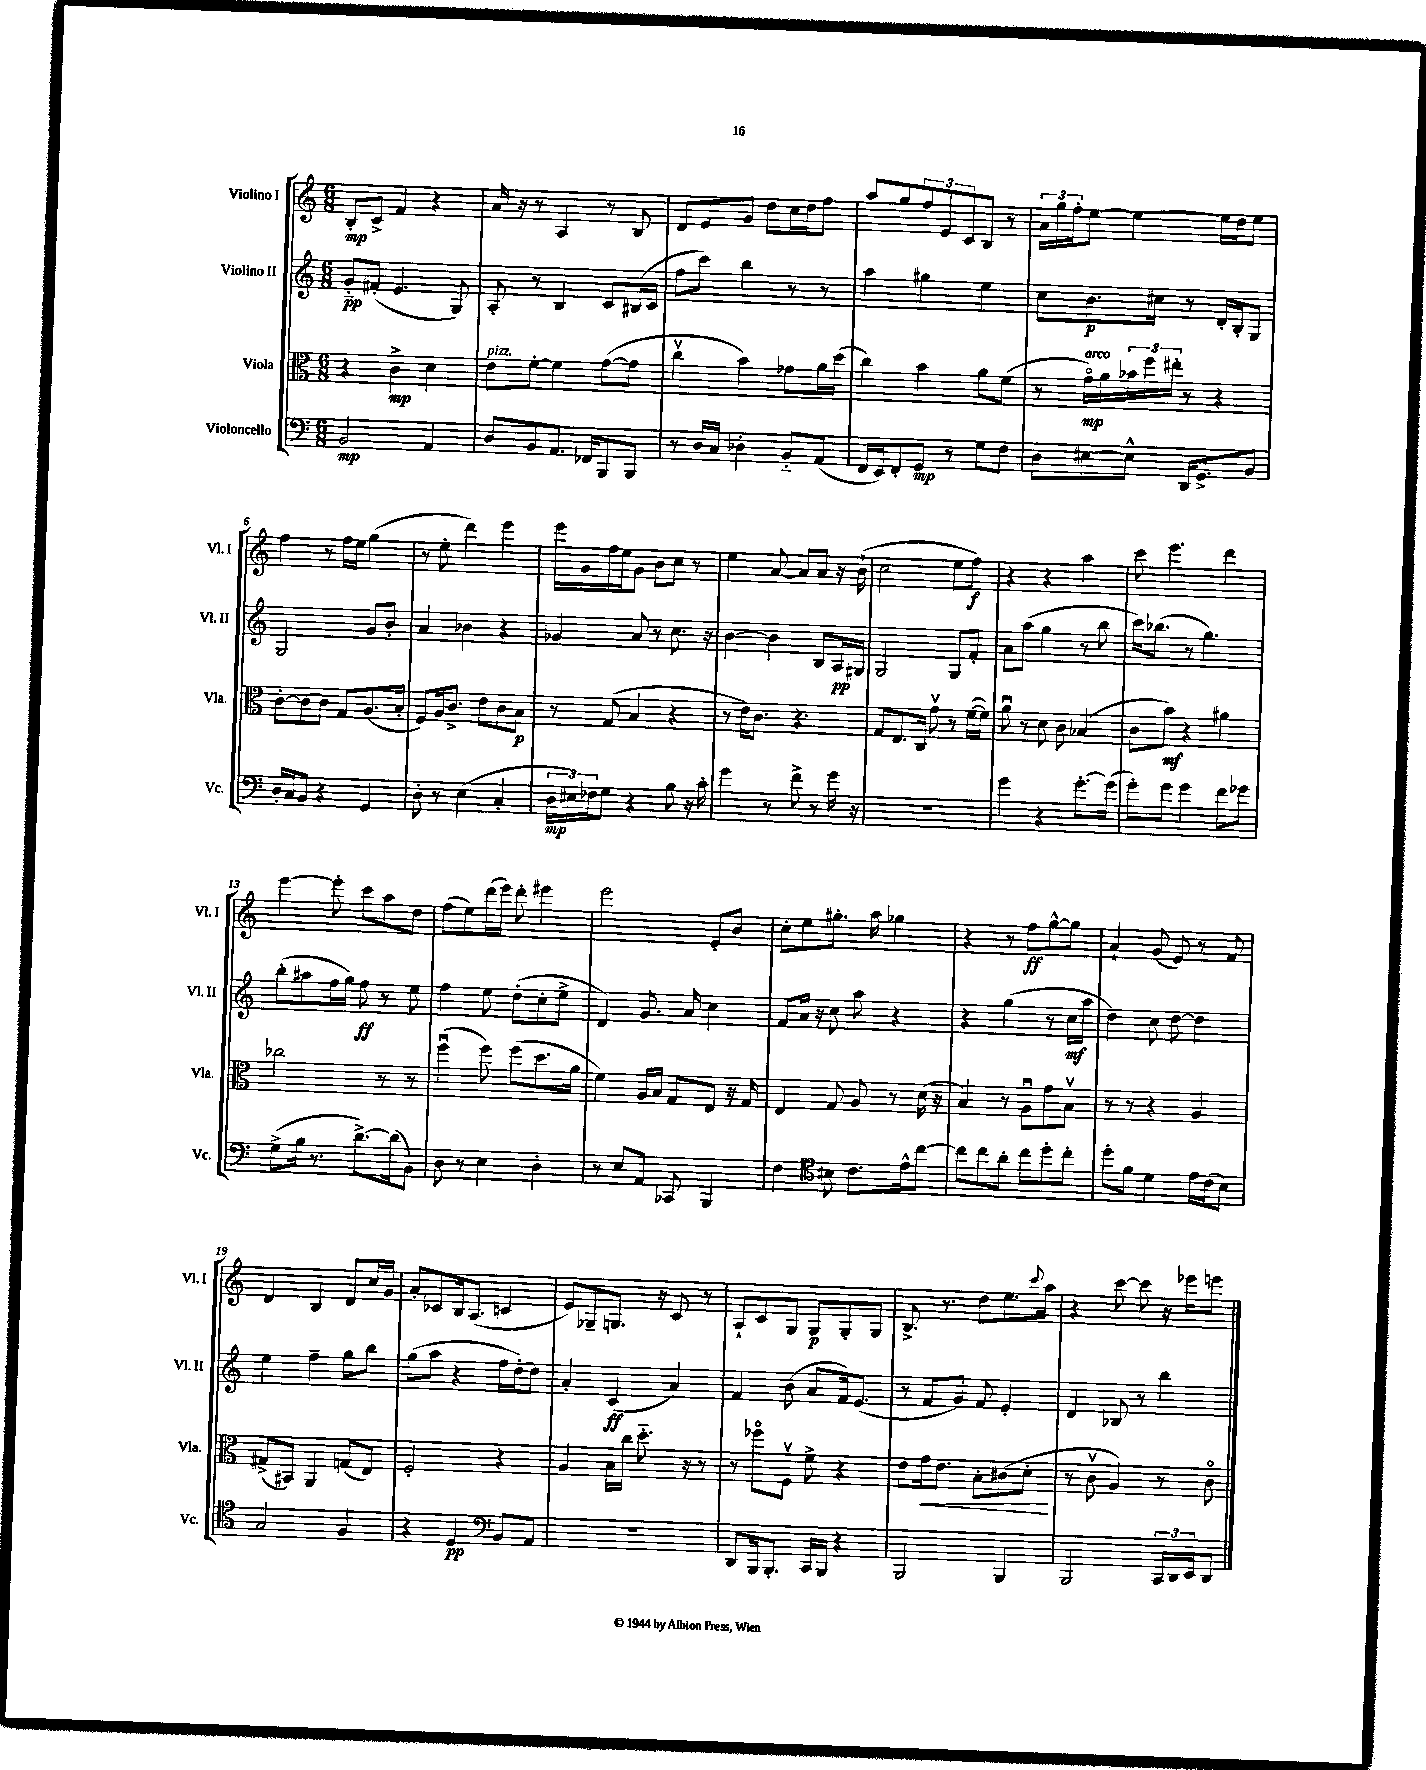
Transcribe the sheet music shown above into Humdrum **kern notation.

**kern	**dynam	**kern	**dynam	**kern	**dynam	**kern	**dynam
*part4	*part4	*part3	*part3	*part2	*part2	*part1	*part1
*staff4	*staff4	*staff3	*staff3	*staff2	*staff2	*staff1	*staff1
*I"Violoncello	*	*I"Viola	*	*I"Violino II	*	*I"Violino I	*
*I'Vc.	*	*I'Vla.	*	*I'Vl. II	*	*I'Vl. I	*
*clefF4	*	*clefC3	*	*clefG2	*	*clefG2	*
*k[]	*	*k[]	*	*k[]	*	*k[]	*
*M6/8	*	*M6/8	*	*M6/8	*	*M6/8	*
=1	=1	=1	=1	=1	=1	=1	=1
2BB/	mp	4r	.	8g/L	pp	8B'/L	mp
.	.	.	.	(8f#X'/J	.	8c^/J	.
.	.	4c^\	mp	4.e/	.	4f/	.
4AA/	.	4d\	.	.	.	4r	.
.	.	.	.	8G/)	.	.	.
=2	=2	=2	=2	=2	=2	=2	=2
!	!	!LO:TX:a:i:t=pizz.	!	!	!	!	!
8D/L	.	8e\L	.	8A'/	.	16a/	.
.	.	.	.	.	.	16r	.
8BB/	.	[8f'\J	.	8r	.	8r	.
8.AA/J	.	4f\]	.	4B/	.	4A/	.
16FF-X/KL	.	.	.	.	.	.	.
8BBB/	.	([8g\L	.	8c/L	.	8r	.
8BBB/J	.	8g\J]	.	(16B#X/L	.	8B/	.
.	.	.	.	16c/JJ	.	.	.
=3	=3	=3	=3	=3	=3	=3	=3
8r	.	4ccv\	.	8ff\L	.	8d/L	.
16D/LL	.	.	.	8ccc\J)	.	8e/	.
16C/JJ	.	.	.	.	.	.	.
4D-X'\	.	4b\)	.	4bb\	.	8g/J	.
.	.	.	.	.	.	8dd\L	.
8BB/L	.	8g-X\L	.	8r	.	16cc\L	.
.	.	.	.	.	.	16dd\J	.
(8AA/J	.	16a\L	.	8r	.	8ff\J	.
.	.	(16dd\JJ	.	.	.	.	.
=4	=4	=4	=4	=4	=4	=4	=4
16FF/LL	.	4cc\)	.	4aa\	.	8aa/L	.
16EE/J)	.	.	.	.	.	.	.
8FF'/	.	.	.	.	.	8gg/	.
8GG/J	mp	4b\	.	4gg#X\	.	12ff/	.
.	.	.	.	.	.	12e/	.
8r	.	.	.	.	.	.	.
.	.	.	.	.	.	12c/	.
8G\L	.	8a\L	.	4ee\	.	8B/J	.
8F\J	.	(8f\J	.	.	.	8r	.
=5	=5	=5	=5	=5	=5	=5	=5
8D\L	.	8r	.	8cc\L	.	24a\LL	.
.	.	.	.	.	.	24gg\	.
.	.	.	.	.	.	24ff'\J	.
!	!	!LO:TX:a:i:t=arco	!	!	!	!	!
[8E#X\	.	16g\LL)	mp	8.b\	p	[8ee\J	.
.	.	16a\	.	.	.	.	.
8E#^^\J]	.	24b-X\	.	.	.	4ee\_	.
.	.	24ff\	.	.	.	.	.
.	.	.	.	16cc#X\Jk	.	.	.
.	.	24ee#X'\JJ	.	.	.	.	.
16DD/KL	.	8r	.	8r	.	.	.
8.GG^/	.	.	.	.	.	.	.
.	.	4r	.	16d'/LL	.	16ee\LL]	.
.	.	.	.	16B'/J	.	16dd\J	.
8BB/J	.	.	.	8G/J	.	8ee\J	.
!!LO:LB:g=z
=6	=6	=6	=6	=6	=6	=6	=6
16D'/LL	.	[8c'\L	.	2G/	.	4ff\	.
16C/J	.	.	.	.	.	.	.
8BB/J	.	8c\_	.	.	.	.	.
4r	.	8c\J]	.	.	.	8r	.
.	.	8G/L	.	.	.	16ff\LL	.
.	.	.	.	.	.	16ee\JJ	.
4GG/	.	(8.A/	.	8g/L	.	(4gg\	.
.	.	.	.	8b'/J	.	.	.
.	.	16B'/Jk	.	.	.	.	.
=7	=7	=7	=7	=7	=7	=7	=7
8D'\	.	8F/L)	.	4a/	.	8r	.
8r	.	16A/k	.	.	.	8ee'\	.
.	.	8.c^/J	.	.	.	.	.
(4E\	.	.	.	4b-X\	.	4ddd\)	.
.	.	8e\L	.	.	.	.	.
4C'/	.	8c\	.	4r	.	4eee\	.
.	.	8B\J	p	.	.	.	.
=8	=8	=8	=8	=8	=8	=8	=8
24D\LL	mp	8r	.	4g-X/	.	16eee\LL	.
24E#X\)	.	.	.	.	.	.	.
.	.	.	.	.	.	16g\	.
24F-X\J	.	.	.	.	.	.	.
8G\J	.	(8G/	.	.	.	16ff\	.
.	.	.	.	.	.	16ee\J	.
4r	.	4B/	.	8a/	.	8g\J	.
.	.	.	.	8r	.	8b\L	.
8B\	.	4r	.	8.cc\	.	8cc\J	.
16r	.	.	.	.	.	8r	.
16c'\	.	.	.	16r	.	.	.
=9	=9	=9	=9	=9	=9	=9	=9
4g\	.	8r	.	[4b\	.	4ee\	.
.	.	16e\KL)	.	.	.	.	.
.	.	8.c\J	.	.	.	.	.
8r	.	.	.	4b\]	.	[8a/	.
8f^\	.	4.r	.	.	.	8a/L]	.
8r	.	.	.	8B/L	.	8a/J	.
16g\	.	.	.	16A/L	pp	16r	.
16r	.	.	.	16G#X/JJ	.	(16b`\	.
=10	=10	=10	=10	=10	=10	=10	=10
2.r	.	8G/L	.	2G/	.	2cc\	.
.	.	8.E/	.	.	.	.	.
.	.	16C/Jk	.	.	.	.	.
.	.	8gv\	.	.	.	.	.
.	.	8r	.	8G/L	.	8ee\L	.
.	.	([16f\LL	.	8f'/J	.	8ff\J)	f
.	.	16f\JJ])	.	.	.	.	.
=11	=11	=11	=11	=11	=11	=11	=11
4g\	.	8au\	.	8a\L	.	4r	.
.	.	8r	.	(8aa\J	.	.	.
4r	.	8d\	.	4gg\	.	4r	.
.	.	8c\	.	.	.	.	.
[8.g'\L	.	(4B-X/	.	8r	.	4aa\	.
.	.	.	.	8bb\	.	.	.
(16g\Jk]	.	.	.	.	.	.	.
=12	=12	=12	=12	=12	=12	=12	=12
8g'\L)	.	8c\L	.	16ccc\KL)	.	8ccc\	.
.	.	.	.	(8.bb-X\J	.	.	.
8g\J	.	8b\J)	mf	.	.	4.eee\	.
4g\	.	4r	.	8r	.	.	.
.	.	.	.	4.gg\)	.	.	.
8f\L	.	4a#X\	.	.	.	4ddd\	.
8g-X\J	.	.	.	.	.	.	.
!!LO:LB:g=z
=13	=13	=13	=13	=13	=13	=13	=13
(8G^\L	.	2cc-X\	.	(8bb'\L	.	[4eee\	.
16B\Jk	.	.	.	8aa#X\	.	.	.
8.r	.	.	.	.	.	.	.
.	.	.	.	16ff\L	.	8eee'\]	.
.	.	.	.	16gg\JJ)	.	.	.
[8.d^\L)	.	.	.	8ff\	ff	8ccc\L	.
.	.	8r	.	8r	.	8aa\	.
(16d\k]	.	.	.	.	.	.	.
8BB\J)	.	8r	.	8ee\	.	8dd\J	.
=14	=14	=14	=14	=14	=14	=14	=14
8D\	.	(4ffu\	.	4ff\	.	(8ff\L	.
8r	.	.	.	.	.	8ee\)	.
4E\	.	8ff\)	.	8ee\	.	(16ddd\L	.
.	.	.	.	.	.	16eee\JJ)	.
.	.	(8ff\L	.	(8dd'\L	.	8ddd'\	.
4D'\	.	8.dd\	.	8cc'\	.	4eee#X\	.
.	.	.	.	8ee^\J	.	.	.
.	.	16a\Jk	.	.	.	.	.
=15	=15	=15	=15	=15	=15	=15	=15
8r	.	4f\)	.	4d/)	.	2eee\	.
8E/L	.	.	.	.	.	.	.
8AA/J	.	16A/LL	.	8.g/	.	.	.
.	.	16B/JJ	.	.	.	.	.
8CC-X/	.	8G/L	.	.	.	.	.
.	.	.	.	16a/	.	.	.
4BBB/	.	8E/J	.	4cc\	.	8e'/L	.
.	.	16r	.	.	.	8b/J	.
.	.	16G/	.	.	.	.	.
=16	=16	=16	=16	=16	=16	=16	=16
4F\	.	4E/	.	8f/L	.	8cc'\L	.
.	.	.	.	16a/Jk	.	8ee\	.
.	.	.	.	16r	.	.	.
*clefC4	*	*	*	*	*	*	*
8B#X\	.	8G/	.	8cc\	.	8.gg#X'\J	.
8.c\L	.	8A/	.	8aa\	.	.	.
.	.	.	.	.	.	16aa\	.
.	.	8r	.	4r	.	4gg-X\	.
16e^^\k	.	.	.	.	.	.	.
[8cc\J	.	(16d\	.	.	.	.	.
.	.	16r	.	.	.	.	.
=17	=17	=17	=17	=17	=17	=17	=17
8cc\L]	.	4B/)	.	4r	.	4r	.
8cc\	.	.	.	.	.	.	.
8a'\J	.	8r	.	(4gg\	.	8r	.
8cc\L	.	8Au\L	.	.	.	8ff\L	ff
8dd'\	.	8g\	.	8r	.	[8gg^^\	.
8cc'\J	.	8Bv\J	.	16cc\LL	mf	8gg\J]	.
.	.	.	.	16aa\JJ	.	.	.
=18	=18	=18	=18	=18	=18	=18	=18
8dd'\L	.	8r	.	4dd\)	.	4a`/	.
8f\J	.	8r	.	.	.	.	.
4d\	.	4r	.	8cc\	.	(8g/	.
.	.	.	.	[8dd\	.	8e/)	.
16e\LL	.	4A/	.	4dd\]	.	8r	.
(16c\J	.	.	.	.	.	.	.
8B\J)	.	.	.	.	.	8f/	.
!!LO:LB:g=z
=19	=19	=19	=19	=19	=19	=19	=19
2G/	.	(8G#X^/L	.	4ee\	.	4d/	.
.	.	8BB#X/J)	.	.	.	.	.
.	.	4AA/	.	4ff~\	.	4B/	.
4F/	.	(8Gn/L	.	8gg\L	.	8d/L	.
.	.	8E/J)	.	8bb\J	.	16cc/L	.
.	.	.	.	.	.	16g/JJ	.
=20	=20	=20	=20	=20	=20	=20	=20
4r	.	2F'/	.	(8gg\L	.	8a'/L	.
.	.	.	.	8aa\J	.	8c-X/	.
4D/	pp	.	.	4r	.	16B/k	.
.	.	.	.	.	.	(8.A/J	.
*clefF4	*	*	*	*	*	*	*
8BB/L	.	4r	.	16ff\LL	.	4cn/	.
.	.	.	.	[16dd'\J)	.	.	.
8AA/J	.	.	.	8dd\J]	.	.	.
=21	=21	=21	=21	=21	=21	=21	=21
2.r	.	4A/	.	4a'/	.	8e/L)	.
.	.	.	.	.	.	8G-X~/	.
.	.	16B\LL	.	(4c/	ff	8.Gn/J	.
.	.	16cc\JJ	.	.	.	.	.
.	.	8.dd\	.	.	.	.	.
.	.	.	.	.	.	16r	.
.	.	.	.	4a/)	.	8c/	.
.	.	16r	.	.	.	.	.
.	.	8r	.	.	.	8r	.
=22	=22	=22	=22	=22	=22	=22	=22
8DD/L	.	8r	.	4f/	.	8A`/L	.
16BBB/k	.	8ff-X\L	.	.	.	8c/	.
8.BBB'/J	.	.	.	.	.	.	.
.	.	8Fv\J	.	(8b\	.	8G/J	.
16CC/LL	.	8f^\	.	8a/L	.	8G/L	p
16BBB/JJ	.	.	.	.	.	.	.
4r	.	4r	.	16f/k)	.	8G'/	.
.	.	.	.	(8.e/J	.	.	.
.	.	.	.	.	.	8G/J	.
=23	=23	=23	=23	=23	=23	=23	=23
2BBB/	.	8e\L	.	8r	.	8.B^/	.
!	!	!	!LO:HP:b	!	!	!	!
.	.	16g\k	<	8f/L	.	.	.
.	.	8.e\J	.	.	.	8.r	.
.	.	.	.	8g/J)	.	.	.
.	.	8B'\L	.	8f/	.	8dd\L	.
4BBB/	.	(8c#X\	.	4e'/	.	8.ee\	.
.	.	8d'\J	.	.	.	.	.
.	.	.	.	.	.	8qqccc/	.
.	.	.	.	.	.	16aa\Jk	.
.	.	.	[	.	.	.	.
=24	=24	=24	=24	=24	=24	=24	=24
2BBB/	.	8r	.	4d/	.	4r	.
.	.	8cv\	.	.	.	.	.
.	.	4A/)	.	8B-X/	.	[8ccc\	.
.	.	.	.	8r	.	8ccc\]	.
24CC/LL	.	8r	.	4bb\	.	16r	.
24DD/	.	.	.	.	.	.	.
.	.	.	.	.	.	16eee-X\KL	.
24EE/J	.	.	.	.	.	.	.
8DD/J	.	8c\	.	.	.	8eeen\J	.
==	==	==	==	==	==	==	==
*-	*-	*-	*-	*-	*-	*-	*-
